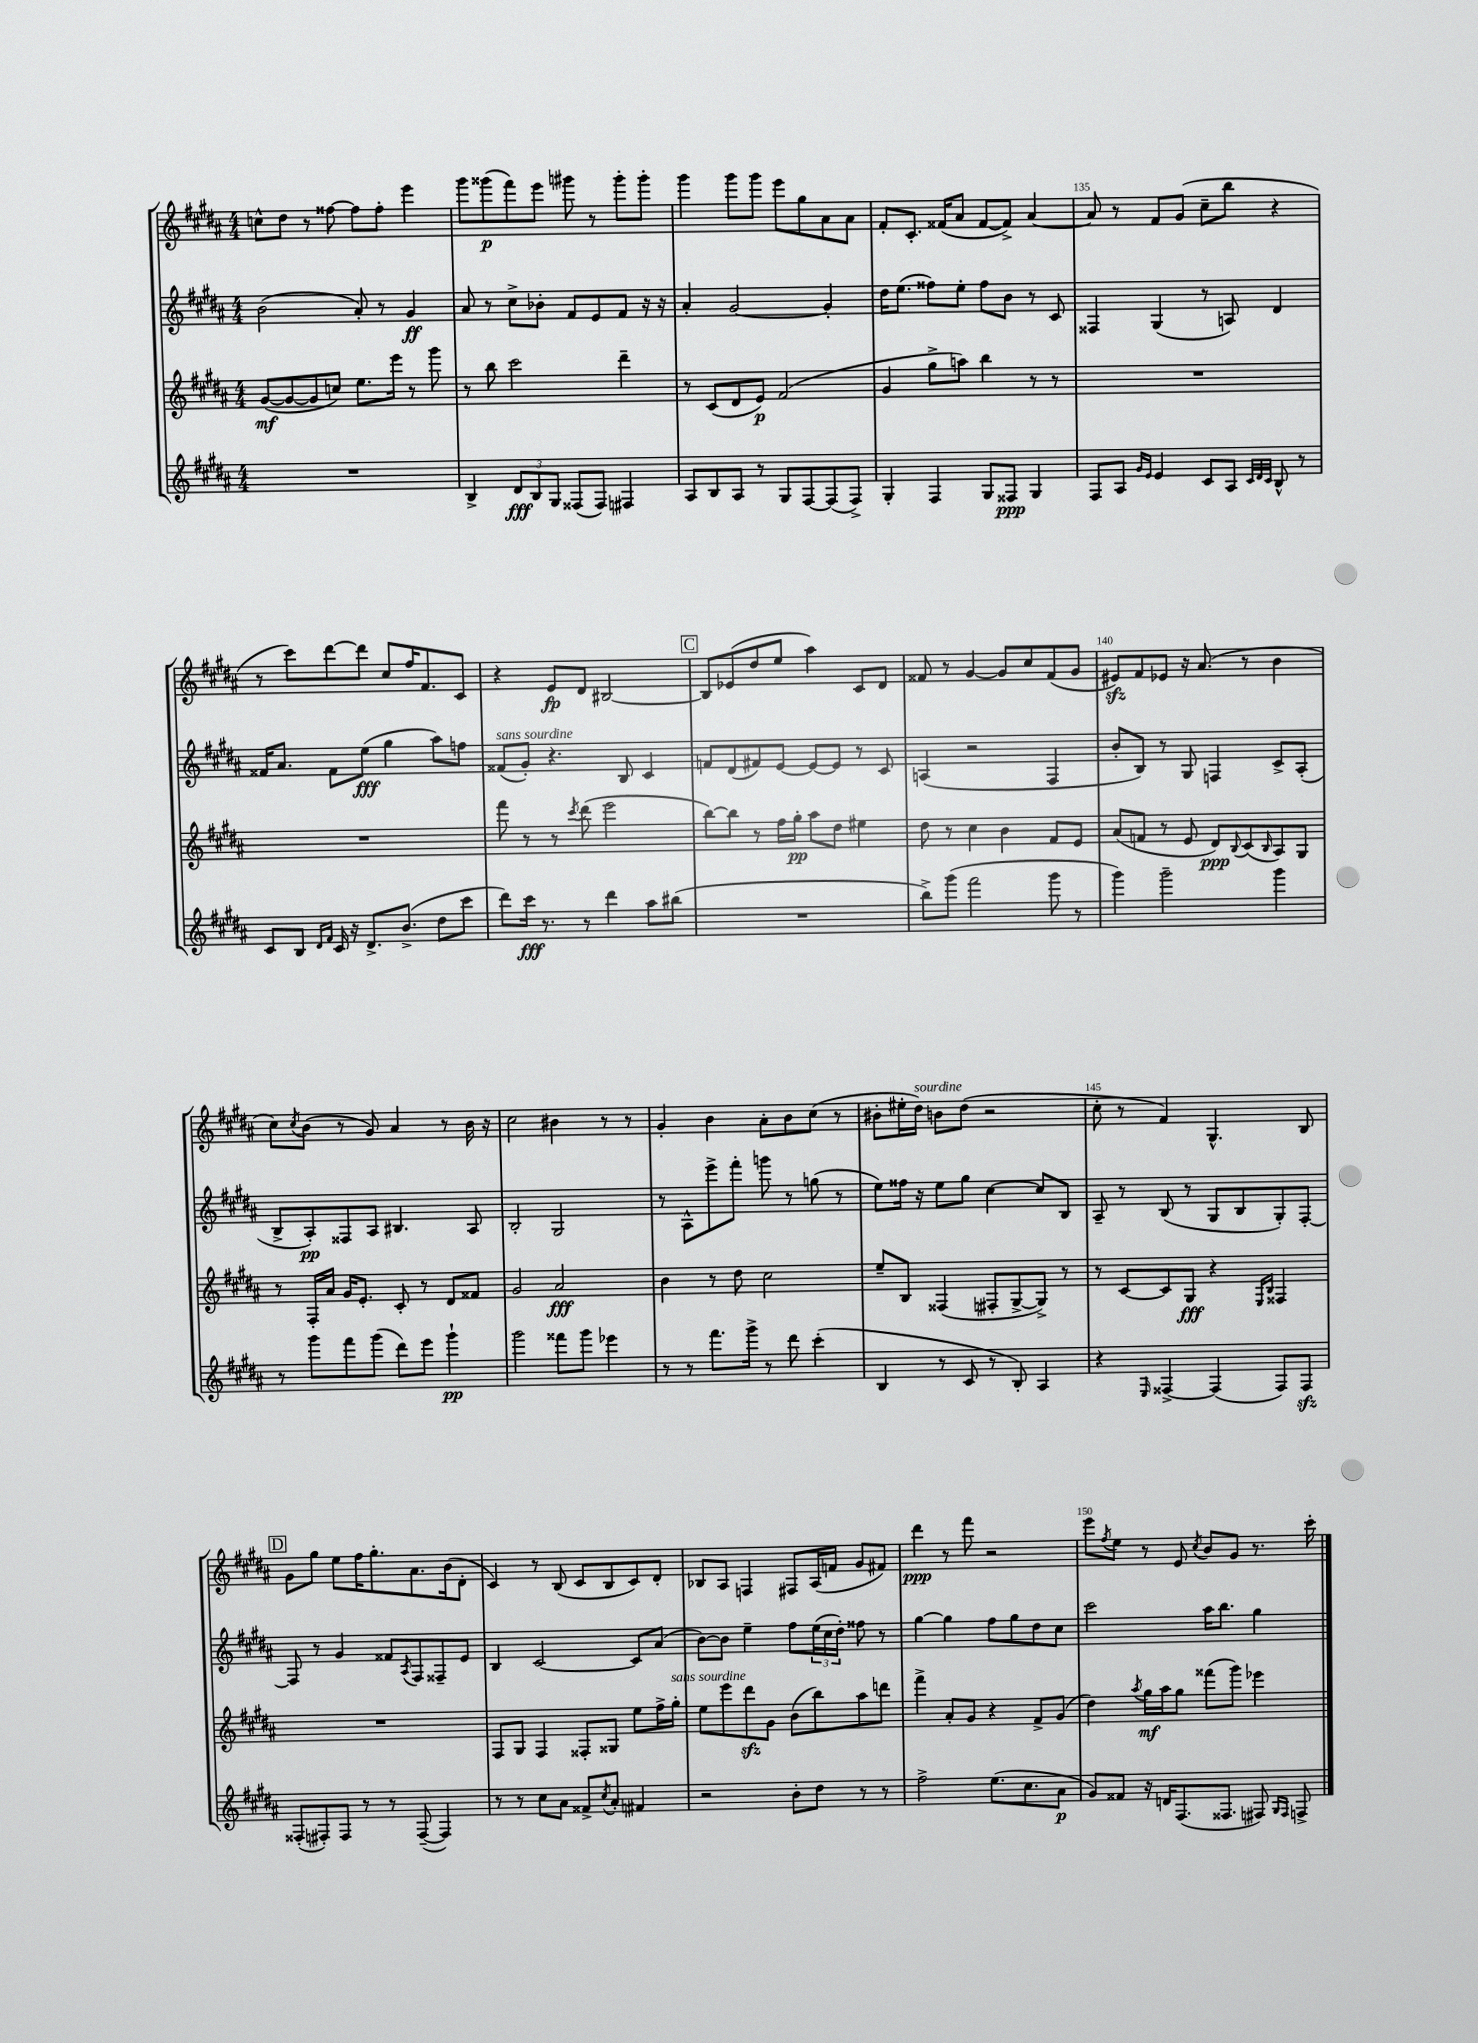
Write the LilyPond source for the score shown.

<<
\new StaffGroup <<
\new Staff = "s0" {
    \clef treble \key b \major \numericTimeSignature \time 4/4
    c''8-^ dis''8 r8 fisis''8~ fisis''8 fisis''8-. e'''4 |
    gis'''8 gisis'''8\p( fis'''8) e'''8 gis'''8 r8 gis'''8-. gis'''8-. |
    gis'''4 gis'''8 gis'''8 e'''8 gis''8 ais'8 ais'8 |
    fis'8-. cis'8.-. fisis'16( ais'8 fisis'8~ fisis'8->) ais'4~ |
    ais'8 r8 fis'8 gis'8( cis''8-- b''8 r4 |
    r8 cis'''8) dis'''8~ dis'''8 cis''8 fis''16 fis'8. cis'8 |
    r4 e'8\fp dis'8 bis2~ |
    \mark \markup { \box "C" } bis8 ees'8( dis''8 e''8 ais''4) cis'8 dis'8 |
    fisis'8 r8 gis'4~ gis'8 cis''8 fisis'8( gis'8 |
    eis'8\sfz) fis'8 ees'8 r16 ais'8.( r8 b'4 |
    cis''8) \acciaccatura { cis''8 } b'8( r8 gis'8) ais'4 r8 b'16 r16 |
    cis''2 bis'4 r8 r8 |
    gis'4-. b'4 ais'8-. b'8 cis''8( r8 |
    bis'8-. eis''16-. dis''16^\markup { \italic "sourdine" }) b'8 dis''8( r2 |
    cis''8-. r8 fis'4) gis4.-^ b8 |
    \mark \markup { \box "D" } gis'8 gis''8 e''8 fis''16 gis''8.-. ais'8. b'16( dis'8-. |
    cis'4) r8 b8( cis'8 b8 cis'8) dis'8-. |
    bes8 ais8 f4 fis8 ais16( f'16 gis'8 fis'8) |
    dis'''4\ppp r8 fis'''8 r2 |
    e'''8 \acciaccatura { fis''8 } e''8 r8 e'8 \acciaccatura { cis''8 } b'8 gis'8 r8. cis'''16-. \bar "|." |
}
\new Staff = "s1" {
    \clef treble \key b \major \numericTimeSignature \time 4/4
    b'2( ais'8-.) r8 gis'4\ff |
    ais'8 r8 cis''8-> bes'8-. fis'8 e'8 fis'8 r16 r16 |
    ais'4-. gis'2~ gis'4-. |
    dis''16 e''8.( fisis''8) e''8-. fisis''8 b'8 r8 cis'8 |
    fisis4 gis4( r8 a8) dis'4 |
    fisis'16 ais'8. fisis'8 e''8\fff( gis''4 ais''8) f''8 |
    fisis'8^\markup { \italic "sans sourdine" }( gis'8-.) r4. b8 cis'4 |
    \mark \markup { \box "C" } f'8 dis'8( fis'8) e'8~ e'8~ e'8 r8 cis'8 |
    a4( r2 fis4 |
    b'8-. b8) r8 gis8 f4 cis'8-> ais8-.( |
    b8-> ais8-.\pp) fisis8 ais8 bis4. ais8 |
    b2-. gis2 |
    r8 ais8-^ e'''8-> fis'''8-. g'''8 r8 g''8( r8 |
    e''8) fisis''16 r16 e''8 gis''8 cis''4~ cis''8 b8 |
    ais8-- r8 b8( r8 gis8 b8 gis8-.) fis8~-. |
    \mark \markup { \box "D" } fis8 r8 gis'4 fisis'8 \acciaccatura { ais8 } fis8 fisis8-- e'8 |
    b4 cis'2~ cis'8 ais'8( |
    b'8~) b'8 e''4-- fis''8 \tuplet 3/2 { e''16( cis''16 dis''16-.) } fisis''8 r8 |
    gis''4~ gis''4 fis''8 gis''8 dis''8 cis''8 |
    cis'''2 ais''16 b''8. gis''4 \bar "|." |
}
\new Staff = "s2" {
    \clef treble \key b \major \numericTimeSignature \time 4/4
    gis'8~\mf( gis'8~ gis'8 c''8) e''8. e'''16 r8 gis'''8 |
    r8 b''8 cis'''2 dis'''4-- |
    r8 cis'8( dis'8 e'8\p) fis'2( |
    gis'4 gis''8-> a''8) b''4 r8 r8 |
    R1 |
    R1 |
    fis'''8 r8 r8 \acciaccatura { cis'''8 } dis'''8( e'''2 |
    \mark \markup { \box "C" } b''8~) b''8 r8 fis''16 gis''16-.\pp ais''8 dis''8 eis''4 |
    dis''8 r8 cis''4 b'4 fis'8 e'8 |
    ais'8( f'8 r8 e'8 dis'8\ppp) \appoggiatura { b8 } cis'8( \grace { b16 } ais8) gis8 |
    r8 fis16-. ais'16 gis'16 e'8.-. cis'8-. r8 dis'8 fisis'8 |
    gis'2 ais'2\fff |
    b'4 r8 dis''8 cis''2 |
    e''8-- b8 fisis4( fis8-. gis8~-> gis8->) r8 |
    r8 cis'8~ cis'8 gis8\fff r4 \grace { e16 b16 } fisis4 |
    \mark \markup { \box "D" } R1 |
    fis8 gis8 fis4 fisis8-. gisis8 e''8 fis''16-> gis''16-.^\markup { \italic "sans sourdine" } |
    e''8 e'''8 dis'''8\sfz gis'8 b'8( b''8) ais''8 d'''8 |
    fis'''4-> ais'8-. gis'8 r4 fis'8-> gis'8( |
    dis''4) \acciaccatura { ais''8 } gis''16\mf ais''16 gis''8 fisis'''8( gis'''8) ees'''4 \bar "|." |
}
\new Staff = "s3" {
    \clef treble \key b \major \numericTimeSignature \time 4/4
    R1 |
    b4-> \tuplet 3/2 { dis'8\fff b8 gis8 } fisis8( fisis8) fis4 |
    ais8 b8 ais8 r8 gis8 fis8~ fis8( fis8->) |
    gis4-. fis4 gis8 fisis8\ppp gis4 |
    fis8 ais8 \grace { gis'16 e'16 } e'4 cis'8 ais8 \grace { cis'32 dis'32 cis'32 } b8-^ r8 |
    cis'8 b8 \grace { dis'16 fis'16 } cis'16 r16 dis'8.-> b'8.->( dis''8 cis'''8 |
    dis'''8) cis'''16\fff r8. r8 dis'''4 ais''8 bis''8( |
    \mark \markup { \box "C" } R1 |
    b''8->) gis'''8( fis'''2 gis'''8 r8 |
    gis'''4) gis'''2-- gis'''4 |
    r8 gis'''8 fis'''8 gis'''8( dis'''8) e'''8 gis'''4-!\pp |
    gis'''2 fisis'''8 gis'''8 ees'''4 |
    r8 r8 fis'''8. gis'''16-> r8 dis'''8 cis'''4-.( |
    b4 r8 cis'8 r8 b8-.) ais4 |
    r4 \grace { e16 } fisis4~-> fisis4( fisis8) fisis8\sfz |
    \mark \markup { \box "D" } fisis8-.( fis8-.) fis8 r8 r8 fis8~--( fis4) |
    r8 r8 cis''8 ais'8 fisis'8-> \acciaccatura { cis''8 } ais'8-. fis'4 |
    r2 b'8-. dis''8 r8 r8 |
    fis''2-> e''8.( cis''8. ais'8\p |
    gis'8) fisis'8 r16 d'16 fis8.( fisis8. fis8) \grace { gis16 fis16 } f8-> \bar "|." |
}
>>
>>
\layout { \context { \Score currentBarNumber = #131 \override BarNumber.break-visibility = ##(#f #t #t) barNumberVisibility = #(every-nth-bar-number-visible 5) } }
